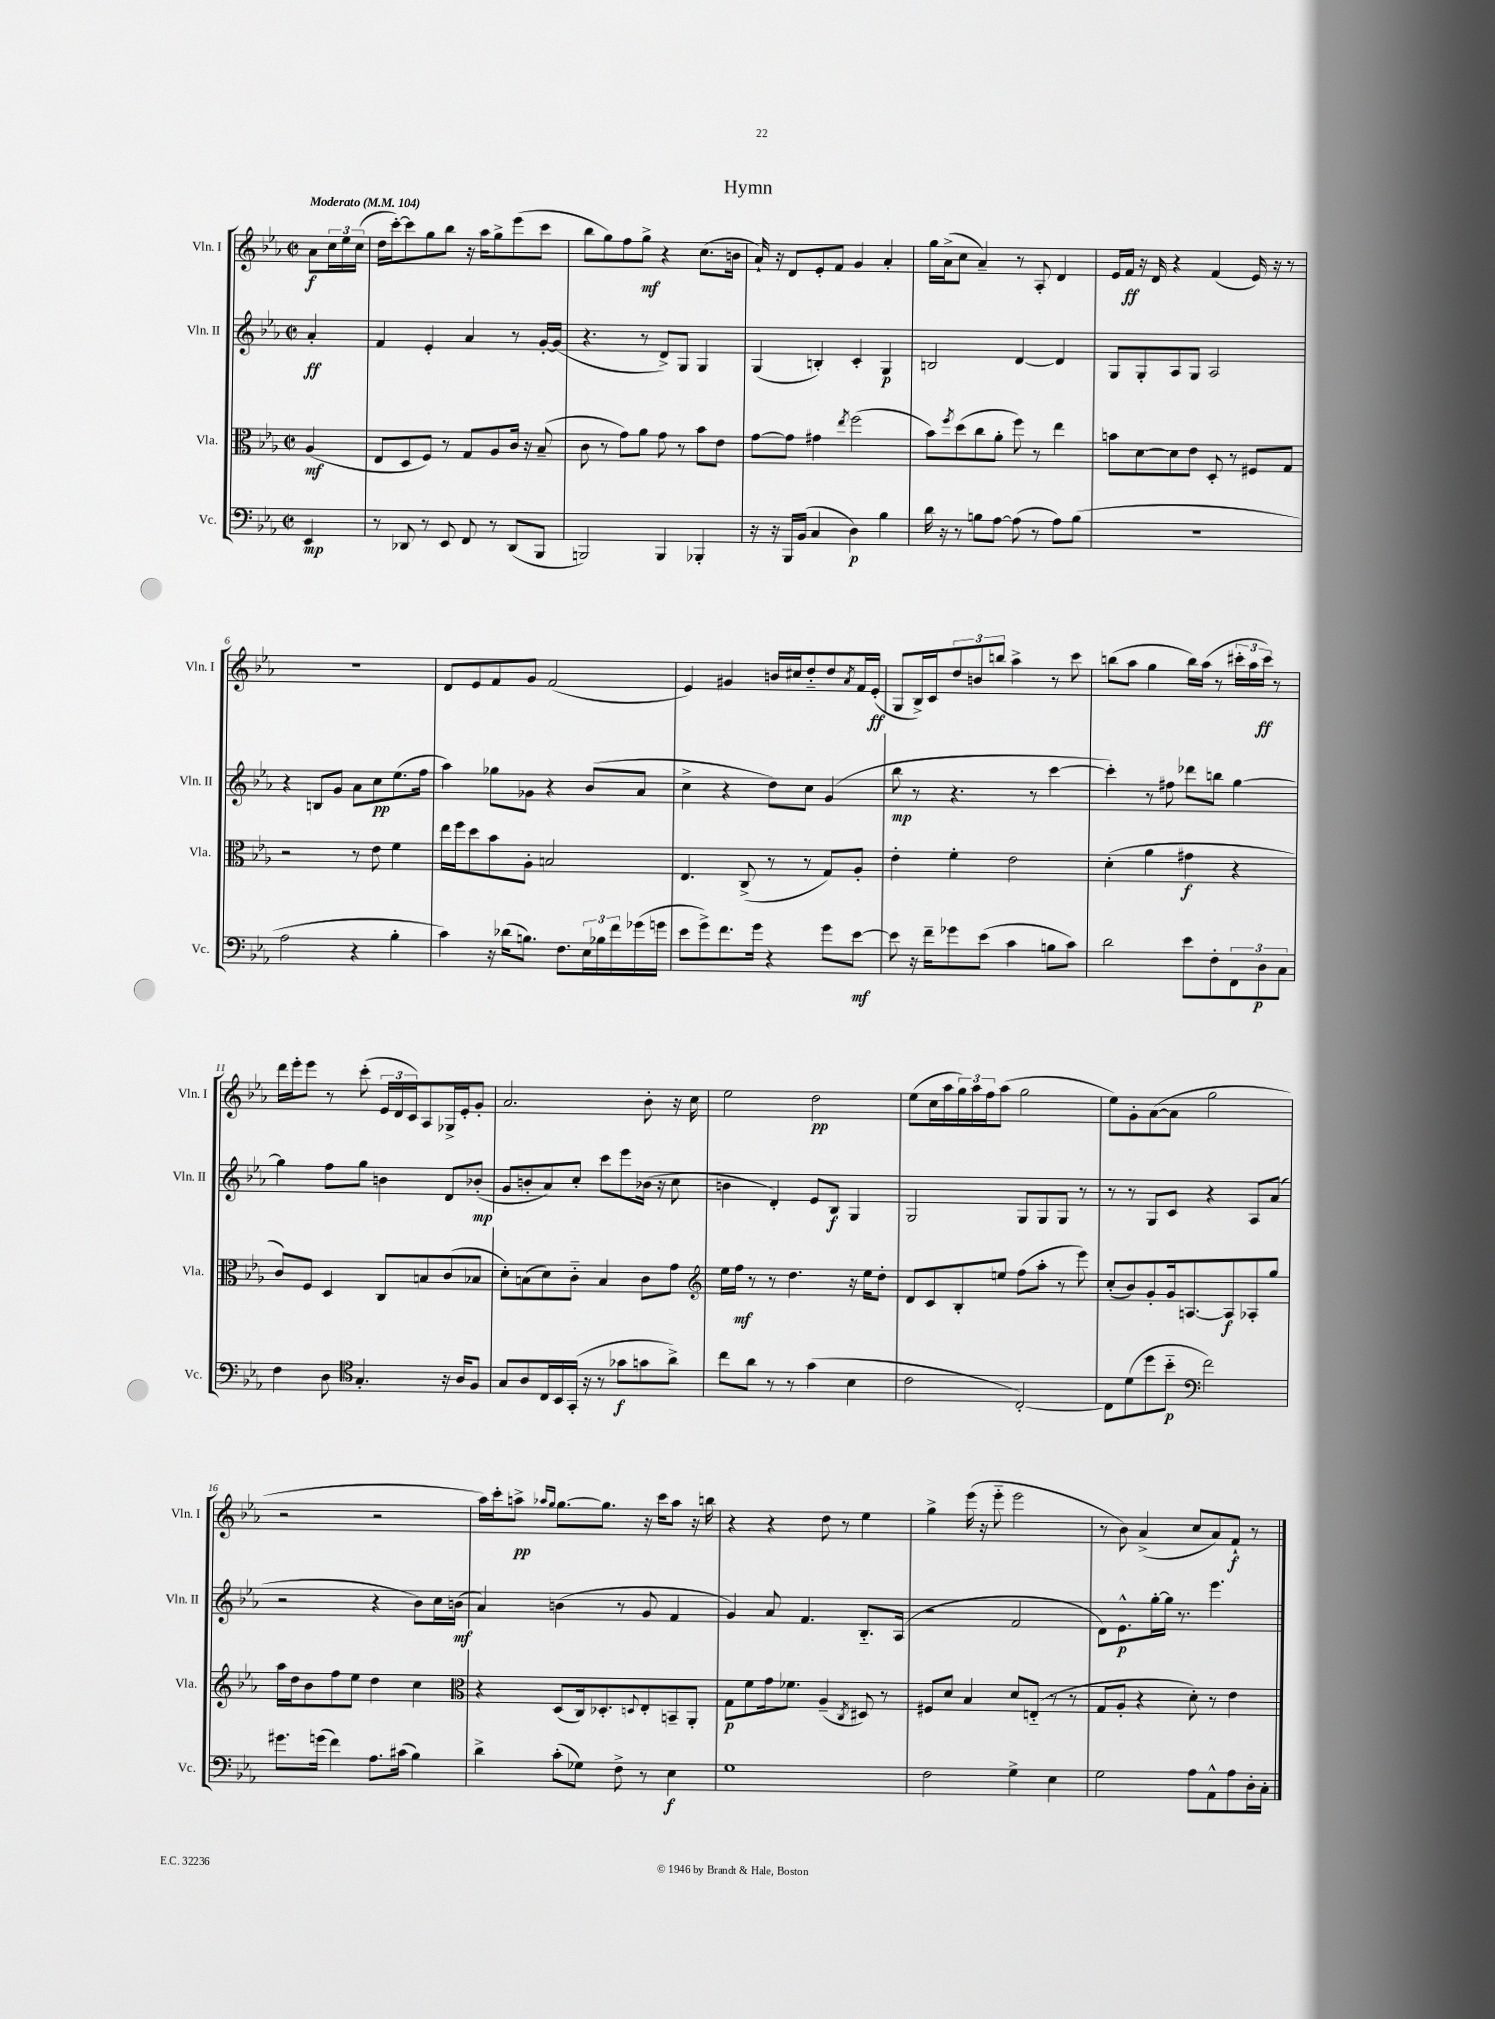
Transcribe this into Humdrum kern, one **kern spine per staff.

**kern	**kern	**kern	**kern
*staff4	*staff3	*staff2	*staff1
*clefF4	*clefC3	*clefG2	*clefG2
*k[b-e-a-]	*k[b-e-a-]	*k[b-e-a-]	*k[b-e-a-]
*M2/2	*M2/2	*M2/2	*M2/2
*met(c|)	*met(c|)	*met(c|)	*met(c|)
*MM104	*MM104	*MM104	*MM104
4EE-/	(4A-/	4a-'/	8a-\L
.	.	.	24cc\L
.	.	.	24ee-\
.	.	.	(24cc\JJ
=	=	=	=
8r	8E-/L	4f/	16dd\LL
.	.	.	[16ccc'\J)
8DD-/	8D/	.	8ccc\]
8r	8F/J)	4e-'/	8gg\
8EE-/	8r	.	8bb-\J
8FF/	8G/L	4a-/	16r
.	.	.	16aa-\LK
8r	8A-/	.	8gg^\
(8DD-/L	16c/Jk	8r	(8eee-\
.	16r	.	.
8BBB-/J	(8B-~/	[16g'/LL	8ccc\J
.	.	(16g/]JJ	.
=	=	=	=
2BBB/)	8c\	4.r	8bb-\L
.	8r	.	8gg\)
.	8g\L)	.	8ff\
.	8a-\J	8r	8gg^\J
4BBB/	8g\	8d^/L)	4r
.	8r	8G/J	.
4BBB-'/	8b-\L	4G/	(8.cc\L
.	8e-\J	.	.
.	.	.	16b\Jk
=	=	=	=
16r	[8g\L	(4G/	16a-`/)
16r	.	.	16r
16BBB-/LL	8g\]J	.	8d/L
(16BB-/JJ	.	.	.
4C/	4g#\	4B'/)	8e-'/
.	.	.	8f/J
.	8qee-/	.	.
4D\)	(2ff\	4c'/	4g/
4B-\	.	4G/	4a-'/
=	=	=	=
16d\	8b-\L)	2B/	16gg\LL
16r	.	.	(16a-^\J
.	8qff/	.	.
8r	(8dd\	.	8cc\J
8B\L	8cc\	.	4a-~/)
[8A-\J	8a-'\J	.	.
(8A-\]	8ff\)	[4d/	8r
8r	8r	.	8A-'/
8A-\L)	4ee-\	4d/]	4d/
(8B\J	.	.	.
=	=	=	=
1r	8b\L	8G/L	16e-/LL
.	.	.	16f/JJ
.	[8d\	8G'/	16r
.	.	.	16d/
.	8d\]	8A-/	4r
.	8e-\J	8G/J	.
.	8D'/	2A-/	(4f/
.	8r	.	.
.	8F#/L	.	16e-/)
.	.	.	16r
.	8G/J	.	8r
=	=	=	=
2A-\	2r	4r	1r
.	.	8B/L	.
.	.	8g/J	.
4r	8r	8a-\L	.
.	8e-\	8cc\	.
4B-'\	4f\	(8.ee-\	.
.	.	16ff\Jk	.
=	=	=	=
4c\)	16ee-\LL	4aa-\)	8d/L
.	16ff\J	.	.
.	8dd\	.	8e-/
16r	8b-\	8gg-\L	8f/
(16d-\LK	.	.	.
8.B\J)	8A-'\J	8g-\J	8g/J
.	2B/	4r	(2f/
8.F\L	.	.	.
24E-\L	.	(8b-/L	.
24B-\	.	.	.
24f\	.	.	.
(16g-\	.	8a-/J	.
16g\JJ	.	.	.
=	=	=	=
8e-\L	4.E-/	4cc^\	4e-/)
8g^\)	.	.	.
8.f\	.	4r	4g#/
.	(8C^/	.	.
16g\Jk	.	.	.
4r	8r	8dd\L)	16b/LL
.	.	.	16cc#/J
.	8r	8cc\J	8dd'~/
8g\L	8G/L)	(4g/	8dd/
.	.	.	8qa-/
[8e-\J	8A-'/J	.	16f/L
.	.	.	(16e-'/JJ
=	=	=	=
8e-\]	4e-'\	8bb-\	8G/L
16r	.	8r	16B-^/L)
16f~\LK	.	.	16c/J
8g-\	4f'\	4.r	12dd/
.	.	.	12b/
(8e-\J	.	.	.
.	.	.	12bb/J
4c\	2e-\	.	4aa-^\
.	.	8r	.
8B\L	.	[4ccc\	8r
8c\J)	.	.	8ccc\
=	=	=	=
2d\	(4d'\	4ccc'\])	(8bb\L
.	.	.	8aa-\J
.	4a-\	8r	4gg\
.	.	8ff#\	.
8e-\L	4g#\	8ddd-\L	16bb\LL)
.	.	.	(16aa-\JJ
8F'\	.	8bb\J	8r
12FF\	4r	[4gg\	24ccc#'\LL
.	.	.	24aa-\
12D\	.	.	24ccc#\JJ)
.	.	.	8r
12C\J	.	.	.
=	=	=	=
4F\	8c/L)	4gg\]	16ddd\LL
.	.	.	16eee-'\J
.	8F/J	.	8eee-\J
8D\	4D/	8ff\L	8r
*clefC4	*	*	*
4.G'/	.	8gg\J	(8ccc'\
.	8C/L	4b\	24e-/LL
.	.	.	24d/
.	.	.	24c/J)
.	8B/	.	8A-/
16r	(8c/	8d/L	16G-^/L
16A-/LK	.	.	16e-'/J
8F/J	8B-/J	(8b-'/J	8g'/J
=	=	=	=
8G/L	8d'\L)	8g/L	2.a-/
8A-/	(8B\	8b'/	.
16C/L	8d\)	8a-/)	.
16BB-/	.	.	.
(16GG'/JJ	8c'~\J	8cc'/J	.
16r	.	.	.
8r	4B/	8ccc\L	.
8g-\L	.	8eee-\	.
8g\	8c\L	(16b-\Jk	8b-'\
.	.	16r	.
8a-^\J)	8g\J	8cc\	16r
.	.	.	16cc\
=	=	=	=
*	*clefG2	*	*
8cc\L	16ee-\LL	4b\	2ee-\
.	16ff\JJ	.	.
8a-\J	8r	.	.
8r	8r	4d'/)	.
8r	4.dd\	.	.
(4g\	.	8e-/L	2dd\
.	.	8B-/J	.
4B-\	16r	4G/	.
.	16ee-\LK	.	.
.	8dd'\J	.	.
=	=	=	=
2c\	8d/L	2G/	(8ee-\L
.	8c/	.	16cc\L
.	.	.	16aa-\
.	8B-'/	.	24gg\)
.	.	.	24aa-\
.	.	.	24ff\J
.	8ee/J	.	(8aa-\J
[2C'/)	(8ff\L	8G/L	2gg\
.	8aa-'\J	8G/	.
.	8r	8G/J	.
.	8eee-\)	8r	.
=	=	=	=
8C\]L	(8cc'/L	8r	8ee-\L)
(8d\	8b-/)	8r	8g'\
8dd\	8g'/	8G/L	([8a-\
8b-'~\J	16g/k	8c/J	8a-\]J
.	[8.A/	.	.
*clefF4	*	*	*
2f\)	.	4r	2gg\
.	8A/]	.	.
.	8A-'/	8A-/L	.
.	8gg/J	(8a-/J	.
=	=	=	=
8.g#\L	16aa-\LL	2r	2r
.	16dd\J	.	.
.	8b-\	.	.
(16g\Jk	.	.	.
4f\)	8ff\	.	.
.	8ee-\J	.	.
8.A-\L	4dd\	4r	2r
(16c#\Jk	.	.	.
4B-\)	4cc\	8b-\L)	.
.	.	16cc\L	.
.	.	(16b\JJ	.
=	=	=	=
*	*clefC3	*	*
4d^\	4r	4a-/)	16aa-\LL)
.	.	.	16ccc'\J
.	.	.	8aa^\J
.	.	.	16qqaa-/LL
.	.	.	16qqgg/JJ
(8c'\L	(8D/L	(4b\	[8.gg\L
8G-\J)	16C/k)	.	.
.	8.D-'/	.	8.gg\]J
8F^\	.	8r	.
.	8qqD/	.	.
8r	8E-'/	8g/	16r
.	.	.	16ccc\LK
4E-\	8BB~/	4f/	8aa-\J
.	8AA-'/J	.	16r
.	.	.	16bb\
=	=	=	=
1G	8G\L	4g/)	4r
.	8f\	.	.
.	16g\k	8a-/	4r
.	8.f-\J	.	.
.	.	4.f/	.
.	(4A-~/	.	8dd\
.	.	.	8r
.	8qC/	.	.
.	8D#/)	8.B-'~/L	4ee-\
.	8r	.	.
.	.	(16A-/Jk	.
=	=	=	=
2F\	8F#/L	2r	4gg^\
.	8d/J	.	.
.	4B-/	.	(16eee-\
.	.	.	16r
.	.	.	8eee-'~\
4G^\	8d/L	2f/	2eee-\
.	(8E'~/J	.	.
4E-\	8r	.	.
.	8r	.	.
=	=	=	=
2G\	8G/L	8d\L)	8r
.	8A-'/J	8.e-^^\	8b-\)
.	4r	.	(4a-^/
.	.	[16gg'\L	.
.	.	16gg\]JJ	.
.	.	8.r	.
8A-\L	8d'\)	.	8cc/L
8AA-^^\	8r	4.eee-\	8a-/)
8A-\	4e-\	.	8f`/J
16D'\L	.	.	8r
16C'\JJ	.	.	.
==	==	==	==
*-	*-	*-	*-
